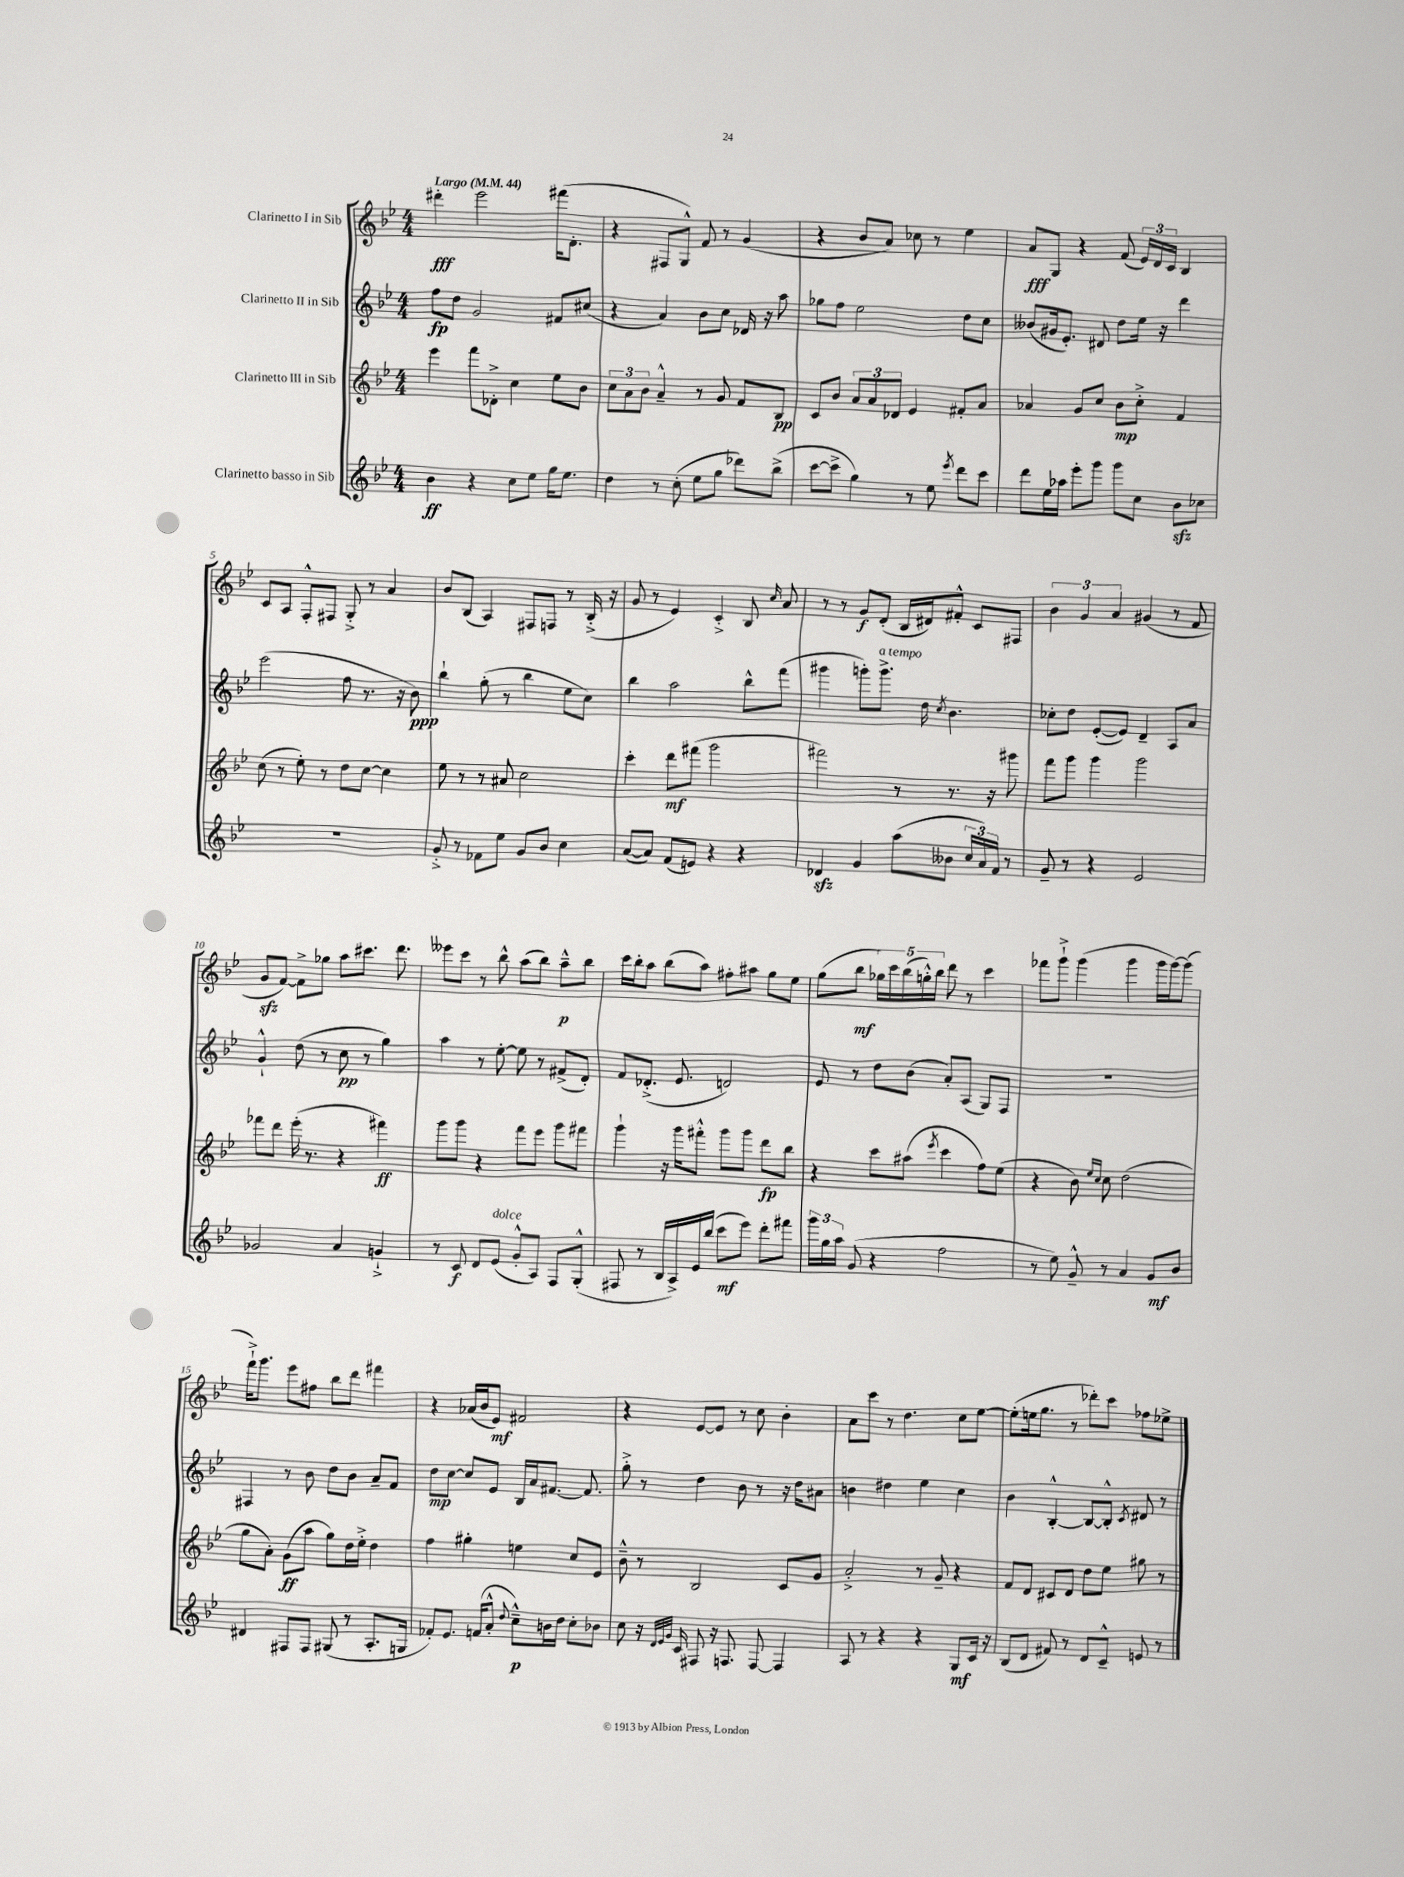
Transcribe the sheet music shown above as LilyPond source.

<<
\new StaffGroup <<
\new Staff = "s0" \with { instrumentName = "Clarinetto I in Sib" } {
    \clef treble \key bes \major \numericTimeSignature \time 4/4 \tempo "Largo" 4 = 44
    \autoBeamOff dis'''4-.\fff ees'''2 fis'''16[( d'8.]-. |
    r4 fis8[ g8]-^) f'8 r8 g'4( |
    r4 bes'8[ a'8]) ces''8 r8 ees''4 |
    a'8[\fff g8] r4 f'8( \tuplet 3/2 { ees'16[) d'16 c'16] } bes4 |
    c'8[ a8] f8[-.-^ fis8] g8-.-> r8 a'4 |
    bes'8[ bes8]( a4) fis8[ f8] r8 bes16-.->( r16 |
    g'8 r8 ees'4) c'4-.-> bes8 \grace { c''16 } a'8 |
    r8 r8 g'8[\f d'8]-.( bes16[ dis'16) fis'8]-.-^ c'8[ fis8] |
    \tuplet 3/2 { bes'4 g'4 a'4 } gis'4( r8 f'8 |
    g'8[\sfz f'8]~) f'8[-> ges''8] a''8[ cis'''8.] d'''8. |
    eeses'''8[ c'''8] r8 bes''8-^ a''8[( bes''8]) a''8[---^\p bes''8] |
    c'''16[ bes''16-. a''8] bes''8[( a''8]) fis''8[-. ais''8] g''8[ ees''8] |
    g''8[( bes''8]\mf \tuplet 5/4 { ges''16[) c'''16 bes''16( g''16-.-^) bes''16] } d'''8 r8 c'''4 |
    fes'''8[ g'''8]-!-> g'''4( g'''4 g'''16[ g'''16~) g'''8]( |
    f'''16[-!->) g'''8.] ees'''8[ fis''8] bes''8[ d'''8] fis'''4 |
    r4 aes'16[( bes'16 ees'8]\mf) fis'2 |
    r4 ees'8[~ ees'8] r8 c''8 bes'4-. |
    a'8[ c'''8] r8 d''4. c''8[ ees''8]~ |
    ees''8[-.( e''16 g''8.] r8 des'''8[-.) c'''8] fes''8[ ees''8]-> \bar "|." |
}
\new Staff = "s1" \with { instrumentName = "Clarinetto II in Sib" } {
    \clef treble \key bes \major \numericTimeSignature \time 4/4
    \autoBeamOff f''8[\fp d''8] g'2 fis'8[ cis''8]( |
    r4 a'4) bes'8[ c''8] des'16 r16 a''8 |
    ges''8[ f''8] ees''2 d''8[ c''8] |
    beses'8[( gis'16 ees'8.]-.) dis'8 d''8[ ees''16] r16 d'''4 |
    ees'''2( f''8 r8. r16 bes'8\ppp) |
    bes''4-! g''8-.( r8 bes''4 ees''8[ c''8]) |
    bes''4 a''2 bes''8[-^ f'''8]( |
    gis'''4 g'''8[-.) g'''8.]->^\markup { \italic "a tempo" } d''16 \acciaccatura { c''8 } bes'4. |
    ces''8[-. d''8] ees'8[~-.( ees'8]) d'4-- a8[ a'8] |
    g'4-!-^ d''8( r8 c''8\pp r8 g''4) |
    a''4 r8 ees''8~-. ees''8 r8 fis'8[->( d'8]-.) |
    f'8[ des'8.]-.->( ees'8. d'2) |
    ees'8 r8 d''8[ bes'8]( a'8[-.) a8]( g8[) f8] |
    R1 |
    fis4 r8 bes'8 d''8[ bes'8] a'8[-- f'8] |
    d''8[\mp c''8]~ c''8[ ees'8] bes16[ a'16 fis'8.]~ fis'8. |
    g''8-.-> r8 d''4 bes'8 r8 r16 d''16[ ais'8] |
    b'4 dis''4 ees''4 c''4 |
    bes'4 bes4~-.-^ bes8[~ bes8]-.-^ \acciaccatura { c'8 } dis'8 r8 \bar "|." |
}
\new Staff = "s2" \with { instrumentName = "Clarinetto III in Sib" } {
    \clef treble \key bes \major \numericTimeSignature \time 4/4
    \autoBeamOff ees'''4 f'''8[ des'8]-.-> c''4 ees''8[ bes'8] |
    \tuplet 3/2 { c''8[ a'8 bes'8] } a'4---^ r8 g'8 f'8[ bes8]\pp |
    c'8[ bes'8] \tuplet 3/2 { a'8[ a'8 des'8] } ees'4 fis'8[-. a'8] |
    aes'4 g'8[ c''8] bes'8[\mp c''8]-.-> f'4 |
    c''8( r8 ees''8-.) r8 d''8[ c''8]~ c''4 |
    ees''8 r8 r8 ais'8 c''2 |
    c'''4-. d'''8[\mf fis'''8]( g'''2 |
    fis'''2) r8 r8. r16 gis'''8 |
    f'''8[ g'''8] g'''4 g'''2 |
    fes'''8[ d'''8] ees'''16-.( r8. r4 fis'''4\ff) |
    g'''8[ g'''8] r4 f'''8[ ees'''8] g'''8[ fis'''8] |
    g'''4-! r16 g'''16[ fis'''8]-.-^ g'''8[ g'''8] d'''8[\fp bes''8] |
    r4 c'''8[ ais''8]( \acciaccatura { ees'''8 } c'''4 f''8[) ees''8]( |
    r4 bes'8) \grace { ees''16[ c''16] } c''8 d''2( |
    g''8[ a'8]-.) g'8[\ff( a''8] g''8[) d''16 ees''16]-.-> d''4 |
    f''4 gis''4-. e''4 c''8[ ees'8] |
    bes'8---^ r8 bes2 c'8[ g'8] |
    a'2-.-> r8 g'8-- r4 |
    f'8[ d'8] cis'8[ d'8] d''8[ ees''8] gis''8 r8 \bar "|." |
}
\new Staff = "s3" \with { instrumentName = "Clarinetto basso in Sib" } {
    \clef treble \key bes \major \numericTimeSignature \time 4/4
    \autoBeamOff bes'4\ff r4 c''8[ ees''8] g''16[ ees''8.] |
    d''4 r8 c''8-.( ees''8[ g''8] des'''8[) bes''8]->( |
    c'''8[~ c'''8]-> g''4) r8 ees''8 \acciaccatura { ees'''8 } d'''8[ c'''8] |
    d'''8[ ees''16 aes''16] ees'''8[-. g'''8] g'''8[ c''8] bes'8[\sfz ces''8] |
    R1 |
    g'8-.-> r8 fes'8[ ees''8] g'8[ bes'8] c''4 |
    a'8[~( a'8]) f'8[( e'8]) r4 r4 |
    des'4\sfz g'4 a''8[( beses'8] \tuplet 3/2 { c''16[ a'16) f'16] } r8 |
    g'8-- r8 r4 ees'2 |
    ges'2 a'4 g'4-!-> |
    r8 c'8\f d'8[ ees'8]^\markup { \italic "dolce" }( g'8[-.-^ a8]) f8[ g8]-.-^( |
    fis8 r8 bes16[ a16->) ees'16 bes''16]( c'''8[\mf ees'''8]) d'''8[-. fis'''8] |
    \tuplet 3/2 { g'''16[ g''16 a''16] } g'8( r4 f''2 |
    r8 ees''8) g'8---^ r8 a'4 g'8[\mf bes'8] |
    dis'4 fis8[ fis8] gis8( r8 a8.[-. g16] |
    fes'8[-.) ees'8.] f'16[( a'8]-.-^ \appoggiatura { d''8 } c''8[---^\p) b'16 d''16] c''8[-. bes'8] |
    c''8 r16 \grace { d'32[ ees'32 g'32] } c'16 fis8 r16 f8. f8~ f4 |
    a8 r8 r4 r4 g8[\mf c'16] r16 |
    bes8[( d'8] fis'8) r8 d'8[ c'8]---^ e'8 r8 \bar "|." |
}
>>
>>
